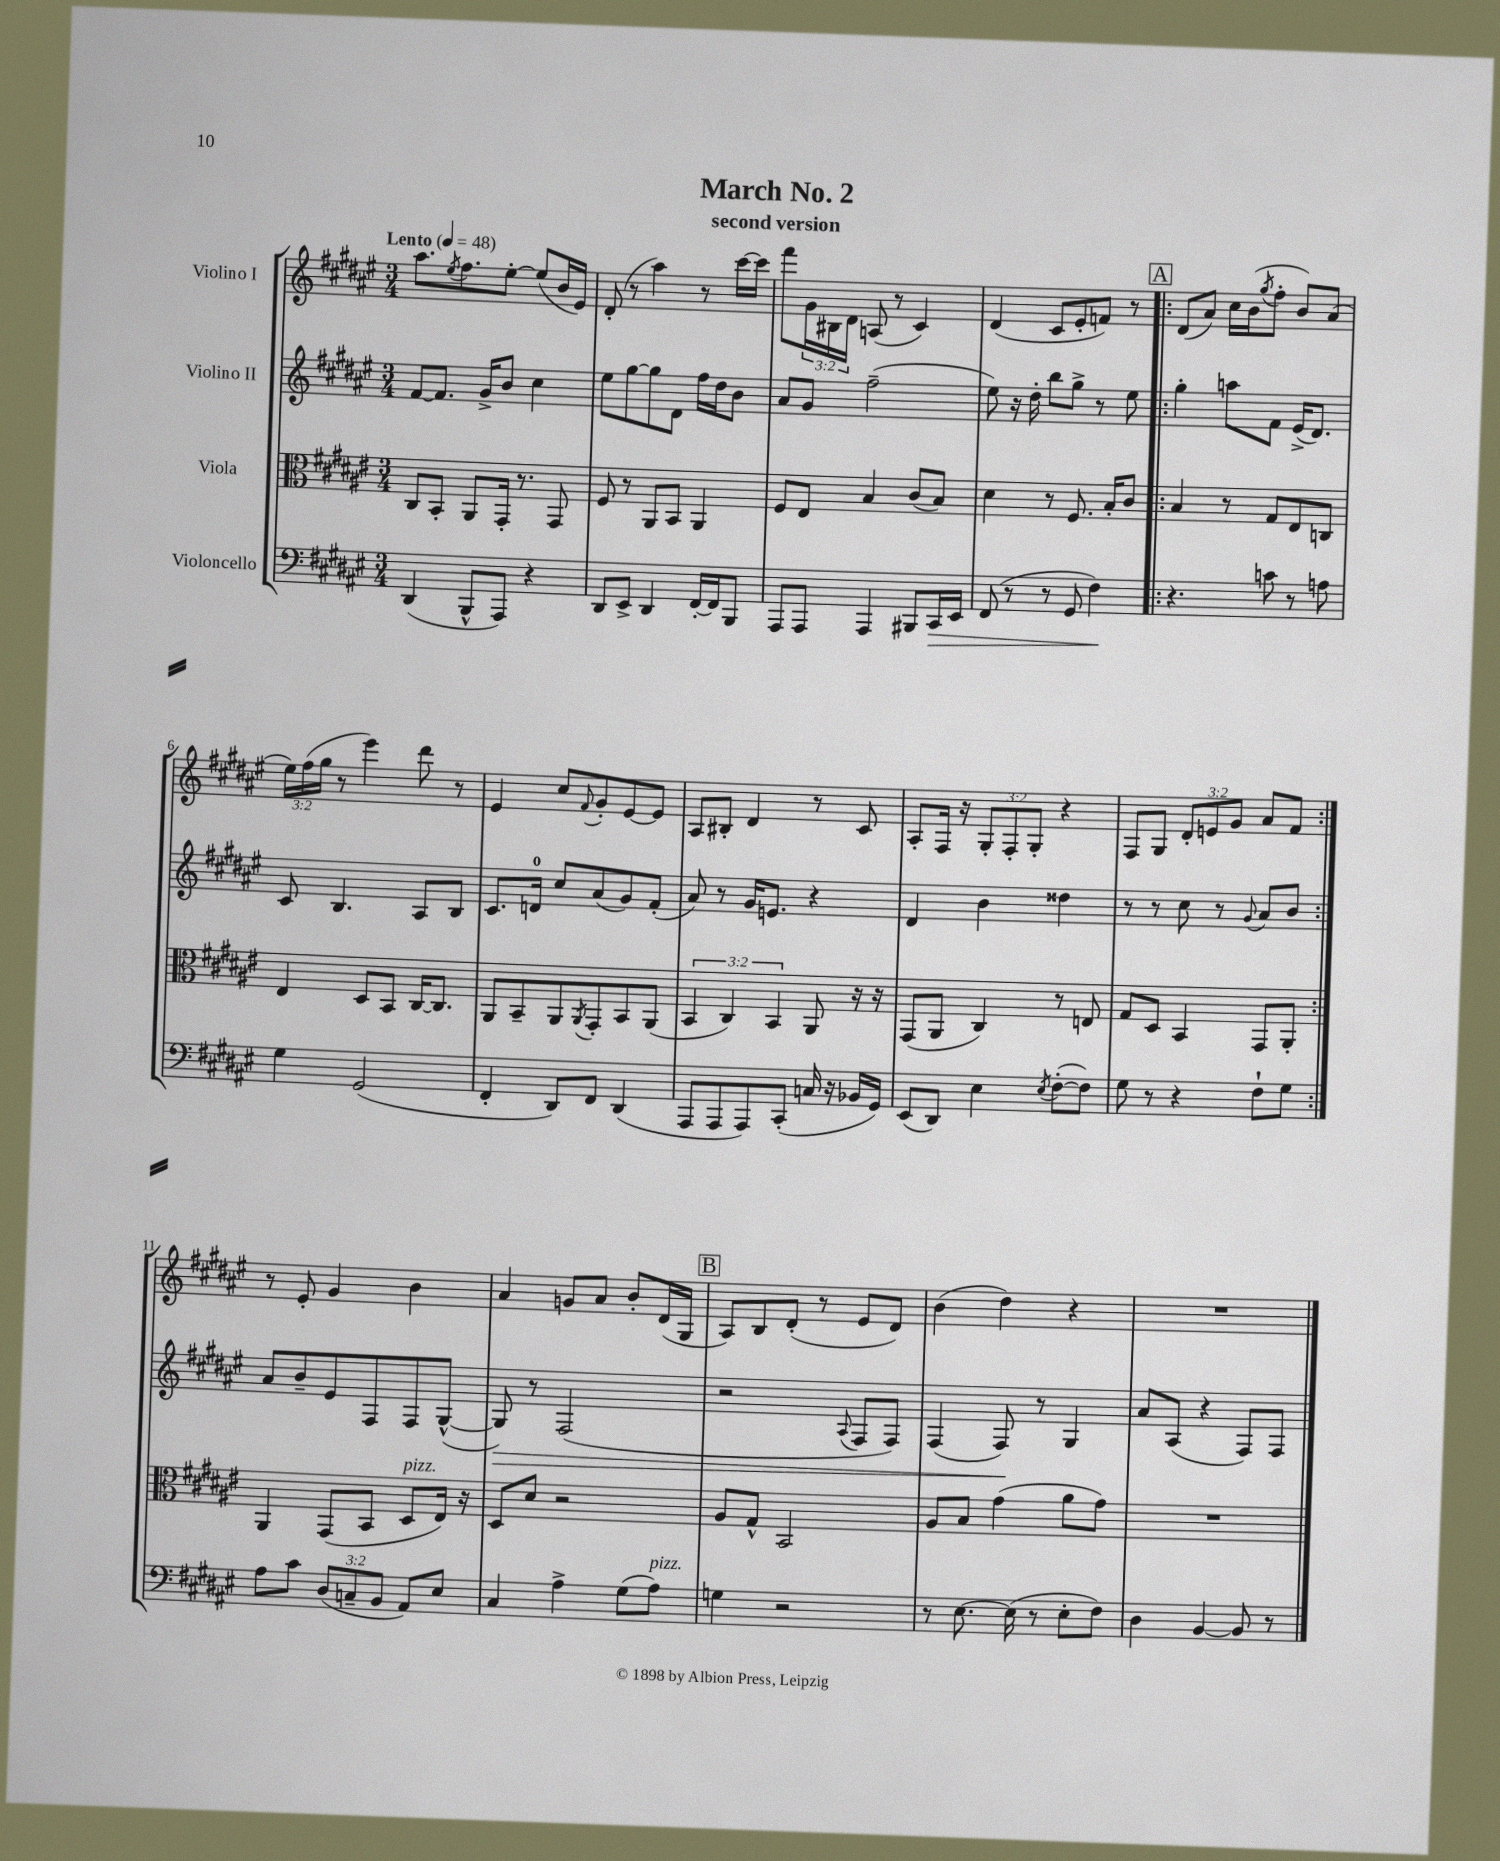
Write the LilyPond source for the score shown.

\header { title = "March No. 2" subtitle = "second version" }
<<
\new StaffGroup <<
\new Staff = "s0" \with { instrumentName = "Violino I" } {
    \clef treble \key fis \major \numericTimeSignature \time 3/4 \override Staff.TupletNumber.text = #tuplet-number::calc-fraction-text \tempo "Lento" 4 = 48
    ais''8. \acciaccatura { eis''8 } fis''8. eis''8~-. eis''8( b'16 eis'16) |
    dis'8-.( r8 ais''4) r8 cis'''16~ cis'''16 |
    fis'''8 \tuplet 3/2 { gis'16 bis16 dis'16 } a8( r8 cis'4) |
    dis'4( cis'8 eis'8-. f'8) r8 |
    \repeat volta 2 { \mark \markup { \box "A" } dis'8( ais'8) cis''16 b'16( \acciaccatura { gis''8 } fis''8-. b'8) ais'8( |
    \tuplet 3/2 { eis''16) fis''16( gis''16 } r8 eis'''4) dis'''8 r8 |
    eis'4 cis''8 \appoggiatura { fis'8 } gis'8-. eis'8~ eis'8 |
    ais8 bis8-. dis'4 r8 cis'8 |
    ais8-. fis16 r16 \tuplet 3/2 { gis8-. fis8-. gis8-. } r4 |
    fis8 gis8 \tuplet 3/2 { dis'8-. e'8 gis'8 } ais'8 fis'8 | }
    r8 eis'8-. gis'4 b'4 |
    ais'4 g'8 ais'8 b'8-. dis'16( gis16 |
    \mark \markup { \box "B" } ais8) b8 dis'8-.( r8 eis'8 dis'8) |
    b'4( dis''4) r4 |
    R2. \bar "|." |
}
\new Staff = "s1" \with { instrumentName = "Violino II" } {
    \clef treble \key fis \major \numericTimeSignature \time 3/4
    fis'8~ fis'8. gis'16-> b'8 cis''4 |
    eis''8 gis''8~ gis''8 dis'8 fis''16 dis''16 b'8 |
    ais'8 gis'8 fis''2--( |
    eis''8) r16 dis''16-. b''8 gis''8-> r8 eis''8 |
    \repeat volta 2 { \mark \markup { \box "A" } gis''4-. a''8 fis'8 eis'16->( dis'8.) |
    cis'8 b4. ais8 b8 |
    cis'8. d'16-0 cis''8 ais'8( gis'8) fis'8-.( |
    ais'8) r8 gis'16 e'8. r4 |
    dis'4 b'4 disis''4 |
    r8 r8 cis''8 r8 \appoggiatura { gis'8 } ais'8 b'8 | }
    ais'8 b'8-- eis'8 fis8 fis8 gis8~-^( |
    gis8\>) r8 fis2( |
    \mark \markup { \box "B" } r2 \appoggiatura { ais8 } fis8 fis8) |
    fis4( fis8\!) r8 gis4 |
    ais'8 ais8( r4 fis8) fis8 \bar "|." |
}
\new Staff = "s2" \with { instrumentName = "Viola" } {
    \clef alto \key fis \major \numericTimeSignature \time 3/4 \override Staff.TupletNumber.text = #tuplet-number::calc-fraction-text
    cis8 b,8-. ais,8 gis,16-. r8. gis,8 |
    fis8 r8 ais,8 b,8 ais,4 |
    fis8 eis8 b4 cis'8( b8) |
    dis'4 r8 fis8. b16-. cis'8 |
    \repeat volta 2 { \mark \markup { \box "A" } b4 r8 gis8 eis8 c8 |
    eis4 dis8 b,8 cis16~ cis8. |
    ais,8 b,8-- ais,8 \acciaccatura { ais,8 } gis,8-. b,8 ais,8( |
    \tuplet 3/2 { b,4 cis4) b,4 } ais,8 r16 r16 |
    gis,8( ais,8 cis4) r8 e8 |
    gis8 dis8 b,4 gis,8 ais,8-. | }
    ais,4 gis,8( b,8 dis8^\markup { \italic "pizz." } eis16) r16 |
    dis8 dis'8 r2 |
    \mark \markup { \box "B" } ais8 gis8-^ b,2 |
    ais8 b8 gis'4( ais'8 gis'8) |
    R2. \bar "|." |
}
\new Staff = "s3" \with { instrumentName = "Violoncello" } {
    \clef bass \key fis \major \numericTimeSignature \time 3/4 \override Staff.TupletNumber.text = #tuplet-number::calc-fraction-text
    dis,4( b,,8-^ ais,,8) r4 |
    dis,8 eis,8-> dis,4 fis,16~-. fis,16 b,,8 |
    ais,,8 ais,,8 ais,,4 bis,,8 cis,16\> eis,16 |
    fis,8( r8 r8 gis,8 fis4\!) |
    \repeat volta 2 { \mark \markup { \box "A" } r4. c'8 r8 a8 |
    gis4 gis,2( |
    fis,4-. dis,8) fis,8 dis,4( |
    ais,,8 ais,,8 ais,,8) cis,8-.( c16 r16 bes,16 gis,16) |
    eis,8( dis,8) eis4 \acciaccatura { eis8 } fis8~-.( fis8) |
    gis8 r8 r4 fis8-! gis8 | }
    ais8 cis'8 \tuplet 3/2 { dis8( c8-- b,8 } ais,8) eis8 |
    cis4 ais4-> gis8( ais8^\markup { \italic "pizz." }) |
    \mark \markup { \box "B" } g4 r2 |
    r8 eis8.~ eis16( r8 eis8-. fis8) |
    dis4 b,4~ b,8 r8 \bar "|." |
}
>>
>>
